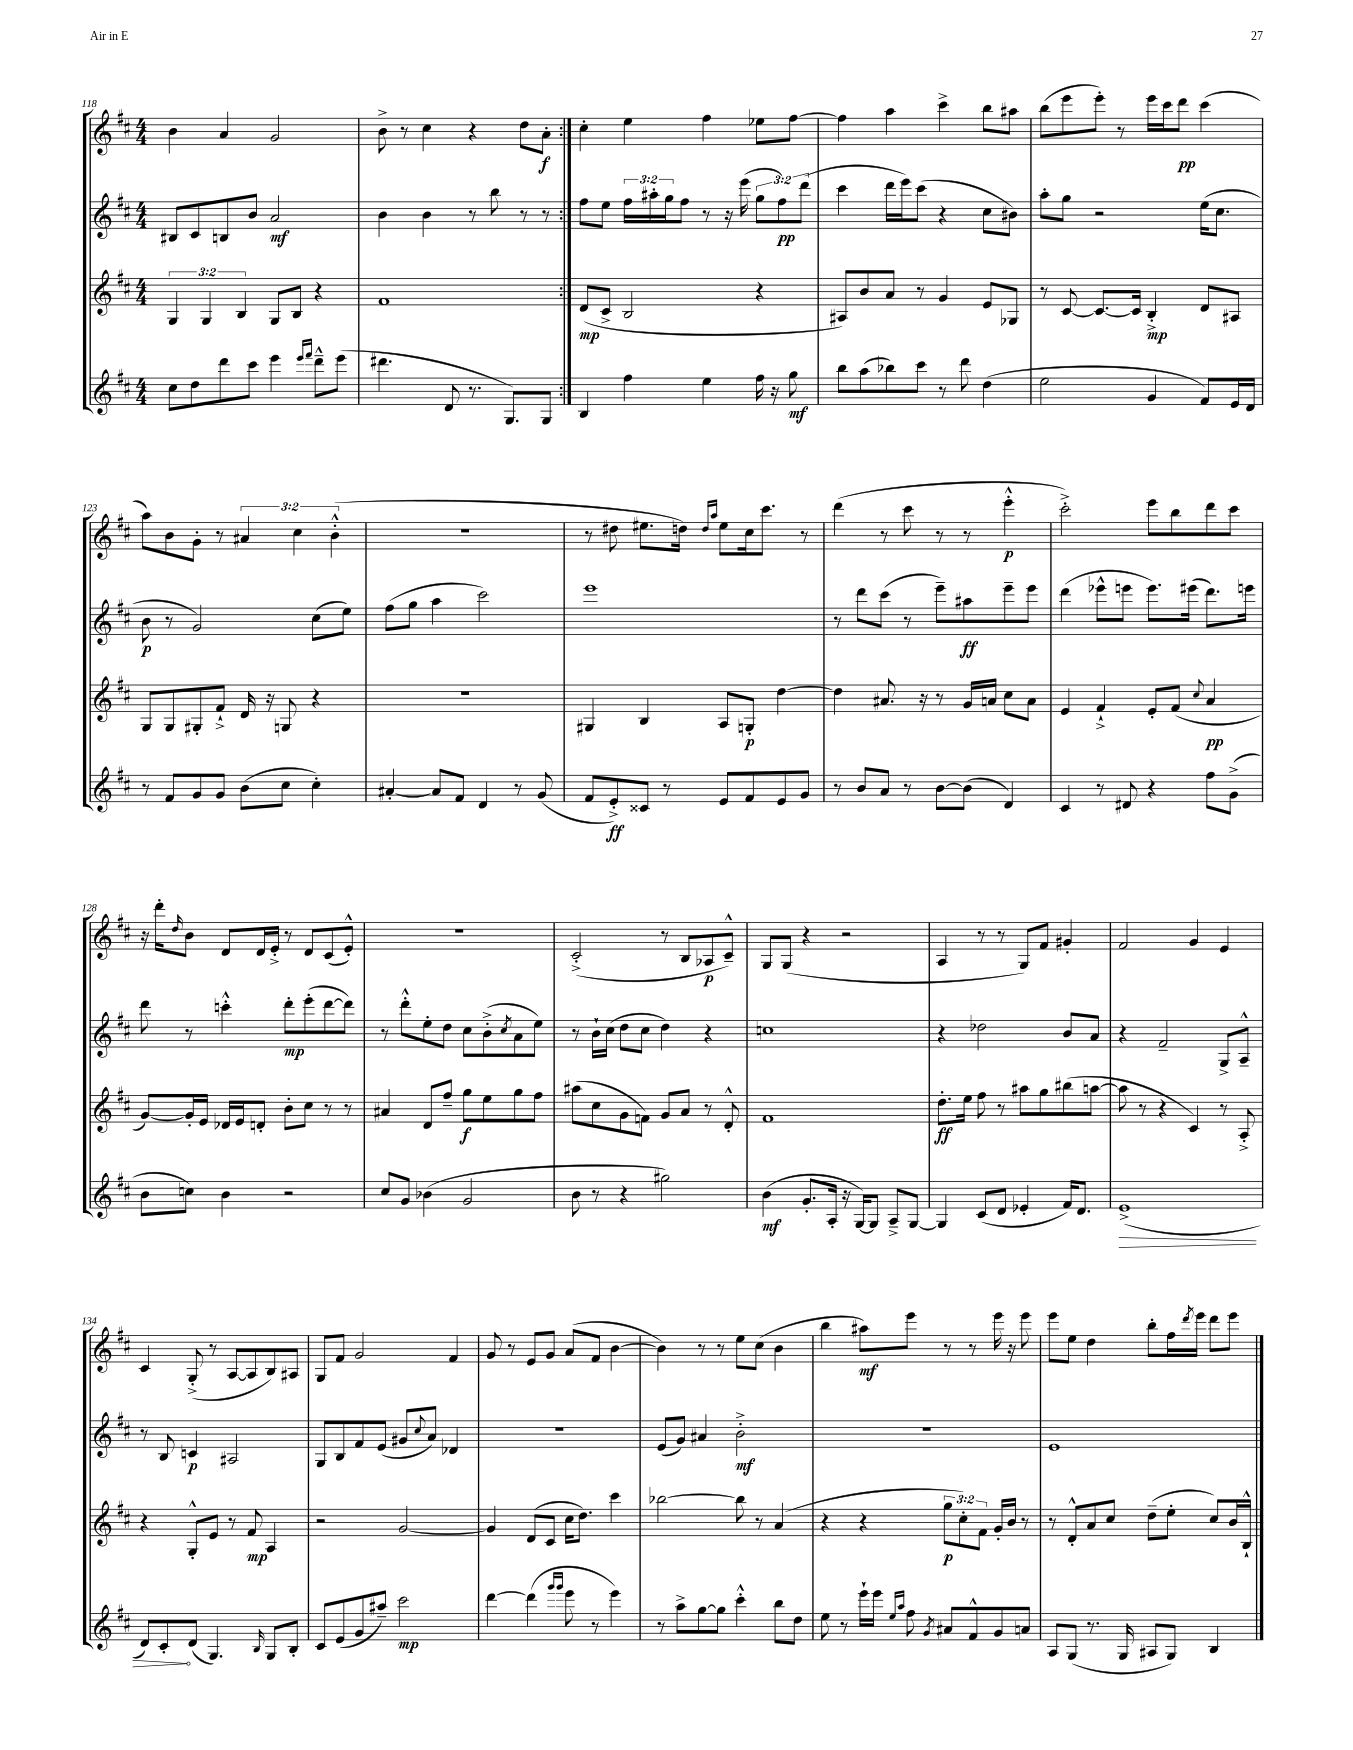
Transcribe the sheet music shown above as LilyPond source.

<<
\new StaffGroup <<
\new Staff = "s0" {
    \clef treble \key d \major \numericTimeSignature \time 4/4 \override Staff.TupletNumber.text = #tuplet-number::calc-fraction-text
    \repeat volta 2 { b'4 a'4 g'2 |
    b'8-> r8 cis''4 r4 d''8 a'8-.\f | }
    cis''4-. e''4 fis''4 ees''8 fis''8~ |
    fis''4 a''4 cis'''4-> b''8 ais''8 |
    b''8( e'''8 e'''8-.) r8 e'''16 cis'''16 d'''8\pp cis'''4( |
    a''8) b'8 g'8-. r8 \tuplet 3/2 { ais'4 cis''4 b'4-.-^( } |
    R1 |
    r8 dis''8 eis''8. d''16) \grace { d''16 a''16 } eis''8 cis''16 cis'''8. r8 |
    d'''4( r8 cis'''8 r8 r8 e'''4-.-^\p |
    cis'''2-.->) e'''8 b''8 d'''8 cis'''8 |
    r16 d'''16-. \grace { d''16 } b'8 d'8 d'16 e'16-.-> r8 d'8 cis'8( e'8-.-^) |
    R1 |
    cis'2-.->( r8 b8 aes8\p cis'8---^) |
    g8 g8( r4 r2 |
    a4 r8 r8 g8) fis'8 gis'4-. |
    fis'2 g'4 e'4 |
    cis'4 g8-.->( r8 a8~ a8 b8) ais8 |
    g8 fis'8 g'2 fis'4 |
    g'8 r8 e'8 g'8 a'8( fis'8 b'4~ |
    b'4) r8 r8 e''8 cis''8( b'4 |
    b''4 ais''8\mf) e'''8 r8 r8 e'''16 r16 e'''8 |
    e'''8 e''8 d''4 b''8-. fis''16 \acciaccatura { d'''8 } e'''16 d'''8 e'''8 \bar "|." |
}
\new Staff = "s1" {
    \clef treble \key d \major \numericTimeSignature \time 4/4 \override Staff.TupletNumber.text = #tuplet-number::calc-fraction-text
    \repeat volta 2 { bis8 cis'8 b8 b'8 a'2\mf |
    b'4 b'4 r8 b''8 r8 r8 | }
    fis''8 e''8 \tuplet 3/2 { fis''16 ais''16-. g''16 } fis''8 r8 r16 e'''16( \tuplet 3/2 { g''8 fis''8\pp) d'''8( } |
    cis'''4 d'''16 e'''16) cis'''8( r4 cis''8 bis'8) |
    a''8-. g''8 r2 e''16( cis''8. |
    b'8\p r8 g'2) cis''8( e''8) |
    fis''8( g''8 a''4 cis'''2) |
    e'''1 |
    r8 d'''8 cis'''8( r8 e'''8--) ais''8\ff e'''8-- e'''8 |
    d'''4( ees'''8-^ e'''8 e'''8.) eis'''16( d'''8.) e'''16 |
    d'''8 r8 c'''4-.-^ d'''8-.\mp e'''8-.( d'''8~ d'''8) |
    r8 d'''8-.-^ e''8-. d''8 cis''8 b'8-.->( \acciaccatura { cis''8 } a'8 e''8) |
    r8 b'16-! cis''16( d''8 cis''8 d''4) r4 |
    c''1 |
    r4 des''2 b'8 a'8 |
    r4 fis'2-- g8-> a8---^ |
    r8 b8 c'4\p ais2 |
    g8 b8 fis'8 e'8( gis'8 \appoggiatura { cis''8 } a'8) des'4 |
    R1 |
    e'8( g'8) ais'4 b'2-.->\mf |
    R1 |
    e'1 \bar "|." |
}
\new Staff = "s2" {
    \clef treble \key d \major \numericTimeSignature \time 4/4 \override Staff.TupletNumber.text = #tuplet-number::calc-fraction-text
    \repeat volta 2 { \tuplet 3/2 { g4 g4 b4 } g8 b8 r4 |
    fis'1 | }
    d'8\mp( cis'8-> b2 r4 |
    ais8) b'8 a'8 r8 g'4 e'8 ges8 |
    r8 cis'8~ cis'8.~ cis'16 b4-.->\mp d'8 ais8 |
    g8 g8 gis8-. fis'8-!-> d'16 r16 g8 r4 |
    r1 |
    gis4 b4 a8 g8-.\p d''4~ |
    d''4 ais'8. r16 r8 g'16 a'16 cis''8 a'8 |
    e'4 fis'4-!-> e'8-. fis'8( \appoggiatura { cis''8 } a'4\pp |
    g'8~) g'16-. e'16 des'16 e'16 d'8-. b'8-. cis''8 r8 r8 |
    ais'4 d'8 fis''8-- g''8\f e''8 g''8 fis''8 |
    ais''8( cis''8 g'8 f'8) g'8 a'8 r8 d'8-.-^ |
    fis'1 |
    d''8.-.\ff e''16 fis''8 r8 ais''8 g''8 bis''8( a''8~ |
    a''8 r8 r4 cis'4) r8 a8-.-> |
    r4 g8-.-^ e'8 r8 fis'8\mp a4 |
    r2 g'2~ |
    g'4 d'8( cis'8 cis''16 d''8.) cis'''4 |
    bes''2~ bes''8 r8 a'4( |
    r4 r4 \tuplet 3/2 { g''8\p cis''8-.) fis'8 } g'16-. b'16 r8 |
    r8 d'8-.-^ a'8 cis''8 d''8--( e''8-. cis''8) b'16 b16-!-^ \bar "|." |
}
\new Staff = "s3" {
    \clef treble \key d \major \numericTimeSignature \time 4/4
    \repeat volta 2 { cis''8 d''8 d'''8 cis'''8 e'''4 \grace { e'''16 fis'''16 } d'''8---^ e'''8( |
    dis'''4. d'8 r8. g8.) g8 | }
    b4 fis''4 e''4 fis''16 r16 g''8\mf |
    b''8 a''8( bes''8) cis'''8 r8 d'''8 d''4( |
    e''2 g'4 fis'8) e'16 d'16 |
    r8 fis'8 g'8 g'8 b'8( cis''8 cis''4-.) |
    ais'4~-. ais'8 fis'8 d'4 r8 g'8( |
    fis'8 e'8-.->\ff) cisis'8 r8 e'8 fis'8 e'8 g'8 |
    r8 b'8 a'8 r8 b'8~ b'8( d'4) |
    cis'4 r8 dis'8 r4 fis''8 g'8->( |
    b'8 c''8) b'4 r2 |
    cis''8 g'8 bes'4( g'2 |
    b'8 r8 r4 gis''2) |
    b'4\mf( g'8.-. a16-. r16 g16~) g8 a8---> g8~ |
    g4 cis'8( d'8 ees'4-. fis'16) d'8. |
    \once \override Hairpin.circled-tip = ##t e'1->\>( |
    d'8) cis'8-.\! d'8( g4.) \grace { b16 } g8 b8-. |
    cis'8 e'8( g'8 ais''8--) cis'''2\mp |
    d'''4~ d'''4( \grace { g'''16 g'''16 } e'''8 r8 e'''4) |
    r8 a''8-> g''8~ g''8 cis'''4-.-^ b''8 d''8 |
    e''8 r8 e'''16-! e'''16 \grace { e''16 a''16 } fis''8 \acciaccatura { g'8 } ais'8 fis'8-^ g'8 a'8 |
    a8 g8( r8. g16 ais8 g8) b4 \bar "|." |
}
>>
>>
\layout { \context { \Score currentBarNumber = #118 } }
